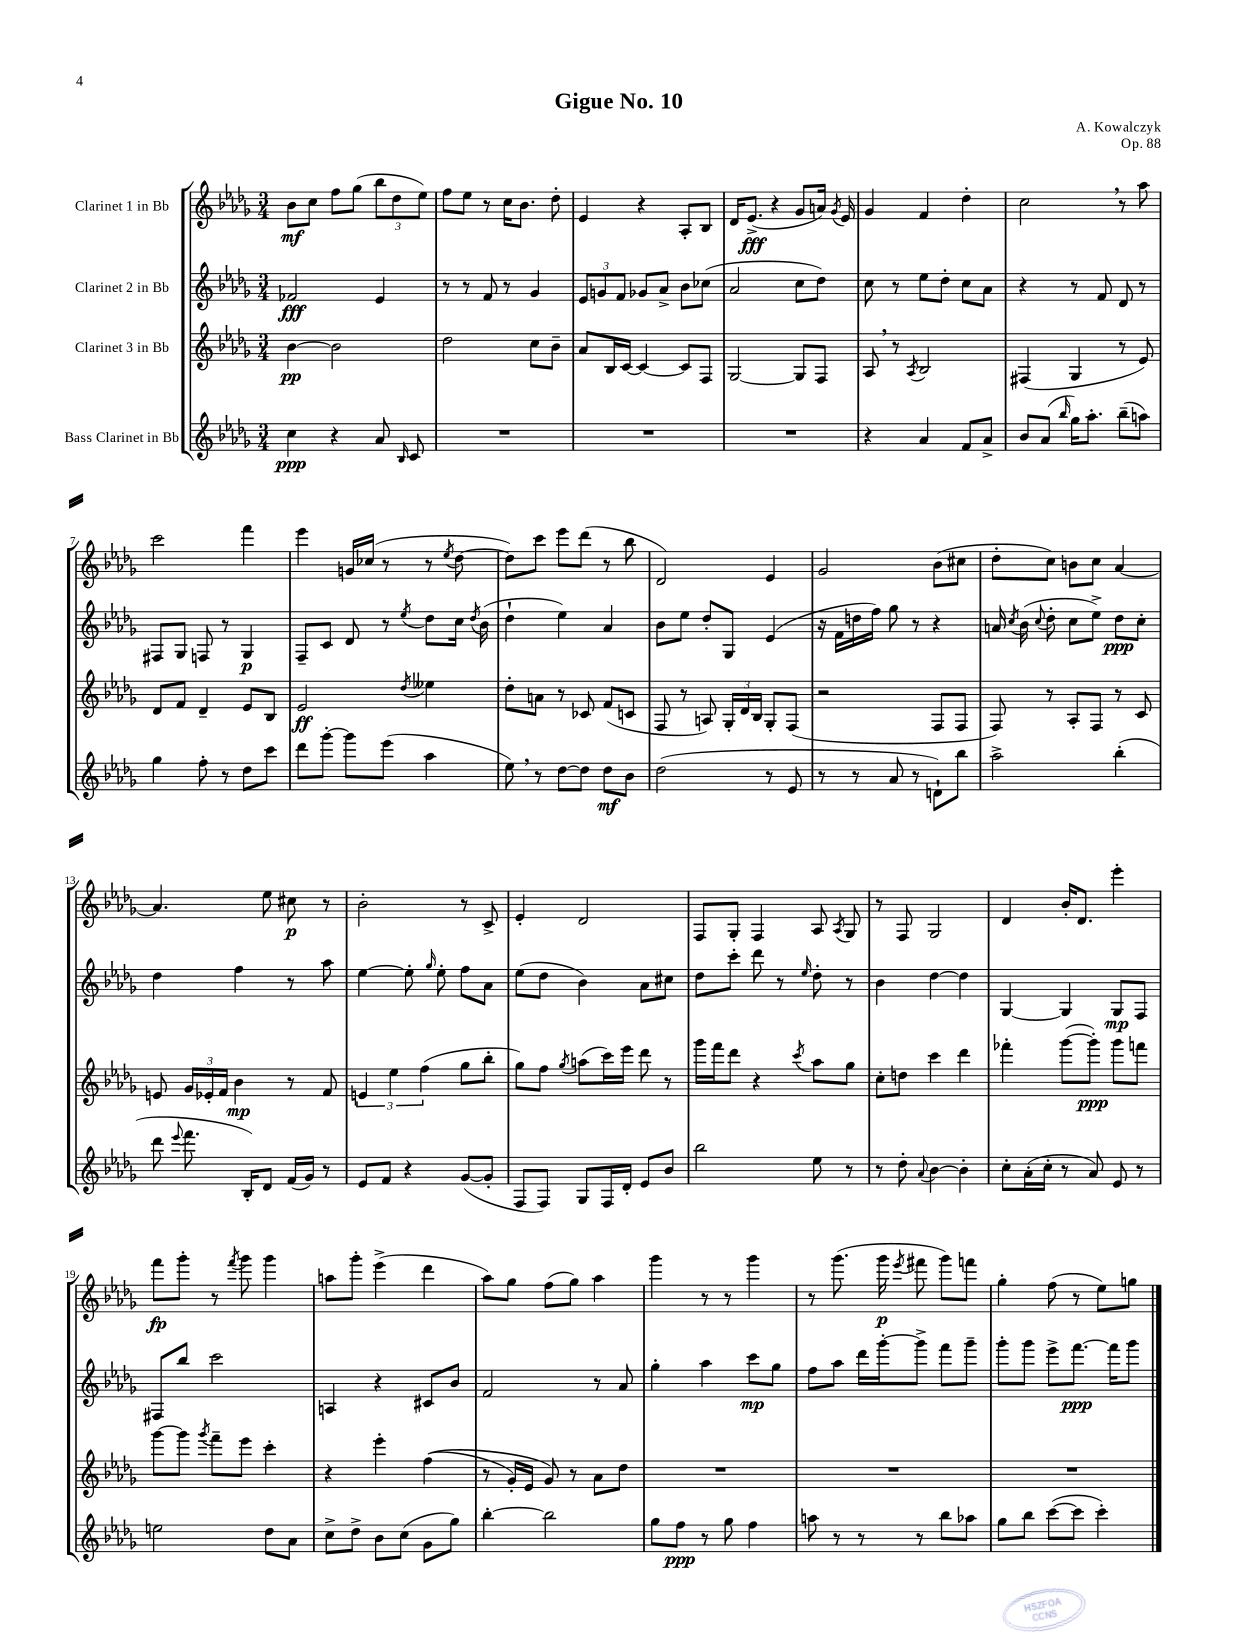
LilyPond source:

\header { title = "Gigue No. 10" composer = "A. Kowalczyk" opus = "Op. 88" }
<<
\new StaffGroup <<
\new Staff = "s0" \with { instrumentName = "Clarinet 1 in Bb" } {
    \clef treble \key des \major \numericTimeSignature \time 3/4
    \autoBeamOff bes'8[\mf c''8] f''8[ ges''8]( \tuplet 3/2 { bes''8[ des''8 ees''8]) } |
    f''8[ ees''8] r8 c''16[ bes'8.] des''8-. |
    ees'4 r4 aes8[-. bes8] |
    des'16[ ees'8.]->\fff( r4 ges'8[ a'16]) \acciaccatura { ges'8 } ees'16 |
    ges'4 f'4 des''4-. |
    c''2 \breathe r8 aes''8 |
    c'''2 f'''4 |
    ees'''4 g'16[ ces''16]( r8 r8 \acciaccatura { ees''8 } des''8~ |
    des''8[) c'''8] ees'''8[ des'''8]( r8 bes''8 |
    des'2) ees'4 |
    ges'2 bes'8[( cis''8] |
    des''8[-. c''8]) b'8[ c''8] aes'4~ |
    aes'4. ees''8 cis''8\p r8 |
    bes'2-. r8 c'8-> |
    ees'4-. des'2 |
    f8[ ges8]-. f4 aes8 \acciaccatura { aes8 } ges8 |
    r8 f8 ges2 |
    des'4 bes'16[-. des'8.] ees'''4-. |
    f'''8[\fp ges'''8]-. r8 \acciaccatura { f'''8 } ges'''8 ges'''4 |
    a''8[ ges'''8]-. ees'''4->( des'''4 |
    aes''8[) ges''8] f''8[( ges''8]) aes''4 |
    ges'''4 r8 r8 ges'''4 |
    r8 ges'''8.( ges'''16\p \acciaccatura { ees'''8 } fis'''8 ges'''8[) f'''8] |
    ges''4-. f''8( r8 ees''8[) g''8] \bar "|." |
}
\new Staff = "s1" \with { instrumentName = "Clarinet 2 in Bb" } {
    \clef treble \key des \major \numericTimeSignature \time 3/4
    \autoBeamOff fes'2\fff ees'4 |
    r8 r8 f'8 r8 ges'4 |
    \tuplet 3/2 { ees'8[ g'8 f'8] } ges'8[ aes'8]-> bes'8[ ces''8]( |
    aes'2 c''8[ des''8]) |
    c''8 r8 ees''8[ des''8]-. c''8[ aes'8] |
    r4 r8 f'8 des'8 r8 |
    fis8[ ges8] f8 r8 ges4\p |
    f8[-- c'8] des'8 r8 \acciaccatura { ees''8 } des''8[ c''16] \acciaccatura { des''8 } bes'16( |
    des''4-! ees''4) aes'4 |
    bes'8[ ees''8] des''8[-. ges8] ees'4( |
    r16 f'16[ d''16 f''16]) ges''8 r8 r4 |
    a'16 \acciaccatura { c''8 } bes'16( \appoggiatura { c''8 } des''8-. c''8[ ees''8]->) des''8[\ppp c''8]-. |
    des''4 f''4 r8 aes''8 |
    ees''4~ ees''8-. \grace { ges''16 } ees''8-. f''8[ aes'8] |
    ees''8[( des''8] bes'4) aes'8[ cis''8] |
    des''8[ c'''8]-. des'''8 r8 \grace { ees''16 } des''8-. r8 |
    bes'4 des''4~ des''4 |
    ges4~ ges4 ges8[\mp f8] |
    fis8[ bes''8] c'''2 |
    a4 r4 cis'8[ bes'8] |
    f'2 r8 aes'8 |
    ges''4-. aes''4 c'''8[\mp ges''8] |
    f''8[ aes''8] des'''16[ ges'''16~-. ges'''8]-> f'''8[ ges'''8]-- |
    ges'''8[-. ges'''8] ees'''8[-> f'''8.]~\ppp f'''16[ ges'''8] \bar "|." |
}
\new Staff = "s2" \with { instrumentName = "Clarinet 3 in Bb" } {
    \clef treble \key des \major \numericTimeSignature \time 3/4
    \autoBeamOff bes'4~\pp bes'2 |
    des''2 c''8[ bes'8]-- |
    aes'8[ bes16 c'16]~ c'4~ c'8[ f8] |
    ges2~ ges8[ f8] |
    aes8 \breathe r8 \acciaccatura { aes8 } bes2 |
    fis4( ges4 r8 ees'8) |
    des'8[ f'8] des'4-- ees'8[ bes8] |
    ees'2\ff \acciaccatura { des''8 } eeses''4 |
    des''8[-. a'8] r8 ces'8 f'8[( c'8] |
    f8 r8 a8) \tuplet 3/2 { ges16[-. des'16 bes16] } ges8[-. f8]( |
    r2 f8[ f8] |
    f8) r8 aes8[-. f8] r8 c'8 |
    e'8 \tuplet 3/2 { ges'16[ ees'16-. f'16] } bes'4\mp r8 f'8 |
    \tuplet 3/2 { e'4 ees''4 f''4( } ges''8[ bes''8]-. |
    ges''8[) f''8] \acciaccatura { ges''8 } a''8[( c'''16) ees'''16] des'''8 r8 |
    ges'''16[ f'''16 des'''8] r4 \acciaccatura { c'''8 } aes''8[ ges''8] |
    c''8[-. d''8] c'''4 des'''4 |
    fes'''4-. ges'''8[~( ges'''8]-.\ppp) ges'''8[ f'''8] |
    ges'''8[~ ges'''8] \acciaccatura { ges'''8 } f'''8[-- ees'''8] c'''4-. |
    r4 ees'''4-. f''4(\( |
    r8 ges'16[-.) ees'16] ges'8\) r8 aes'8[ des''8] |
    R2. |
    R2. |
    R2. \bar "|." |
}
\new Staff = "s3" \with { instrumentName = "Bass Clarinet in Bb" } {
    \clef treble \key des \major \numericTimeSignature \time 3/4
    \autoBeamOff c''4\ppp r4 aes'8 \grace { bes16 } c'8 |
    R2. |
    R2. |
    R2. |
    r4 aes'4 f'8[ aes'8]-> |
    bes'8[ aes'8]( \grace { bes''16 } ges''16[) aes''8.]-. bes''8[--( a''8]) |
    ges''4 f''8-. r8 des''8[ c'''8] |
    des'''8[ ges'''8]~-. ges'''8[ ees'''8]( aes''4 |
    ees''8) \breathe r8 des''8[~ des''8] des''8[\mf bes'8] |
    des''2( r8 ees'8 |
    r8 r8 aes'8 r8 d'8[-!) bes''8] |
    aes''2-> bes''4-.( |
    des'''8 \appoggiatura { ees'''8 } f'''8. bes16[-.) des'8] f'16[( ges'16]) r8 |
    ees'8[ f'8] r4 ges'8[~( ges'8]-. |
    f8[ f8]) ges8[ f16 des'16]-. ees'8[ bes'8] |
    bes''2 ees''8 r8 |
    r8 des''8-. \appoggiatura { aes'8 } bes'4~ bes'4-. |
    c''8[-. aes'16-.( c''16]-. r8 aes'8) ees'8 r8 |
    e''2 des''8[ aes'8] |
    c''8[-> des''8]-> bes'8[ c''8]( ges'8[ ges''8]) |
    bes''4~-. bes''2 |
    ges''8[ f''8]\ppp r8 ges''8 f''4 |
    a''8 r8 r8 r8 bes''8[ aes''8] |
    ges''8[ bes''8] c'''8[~( c'''8] c'''4-.) \bar "|." |
}
>>
>>
